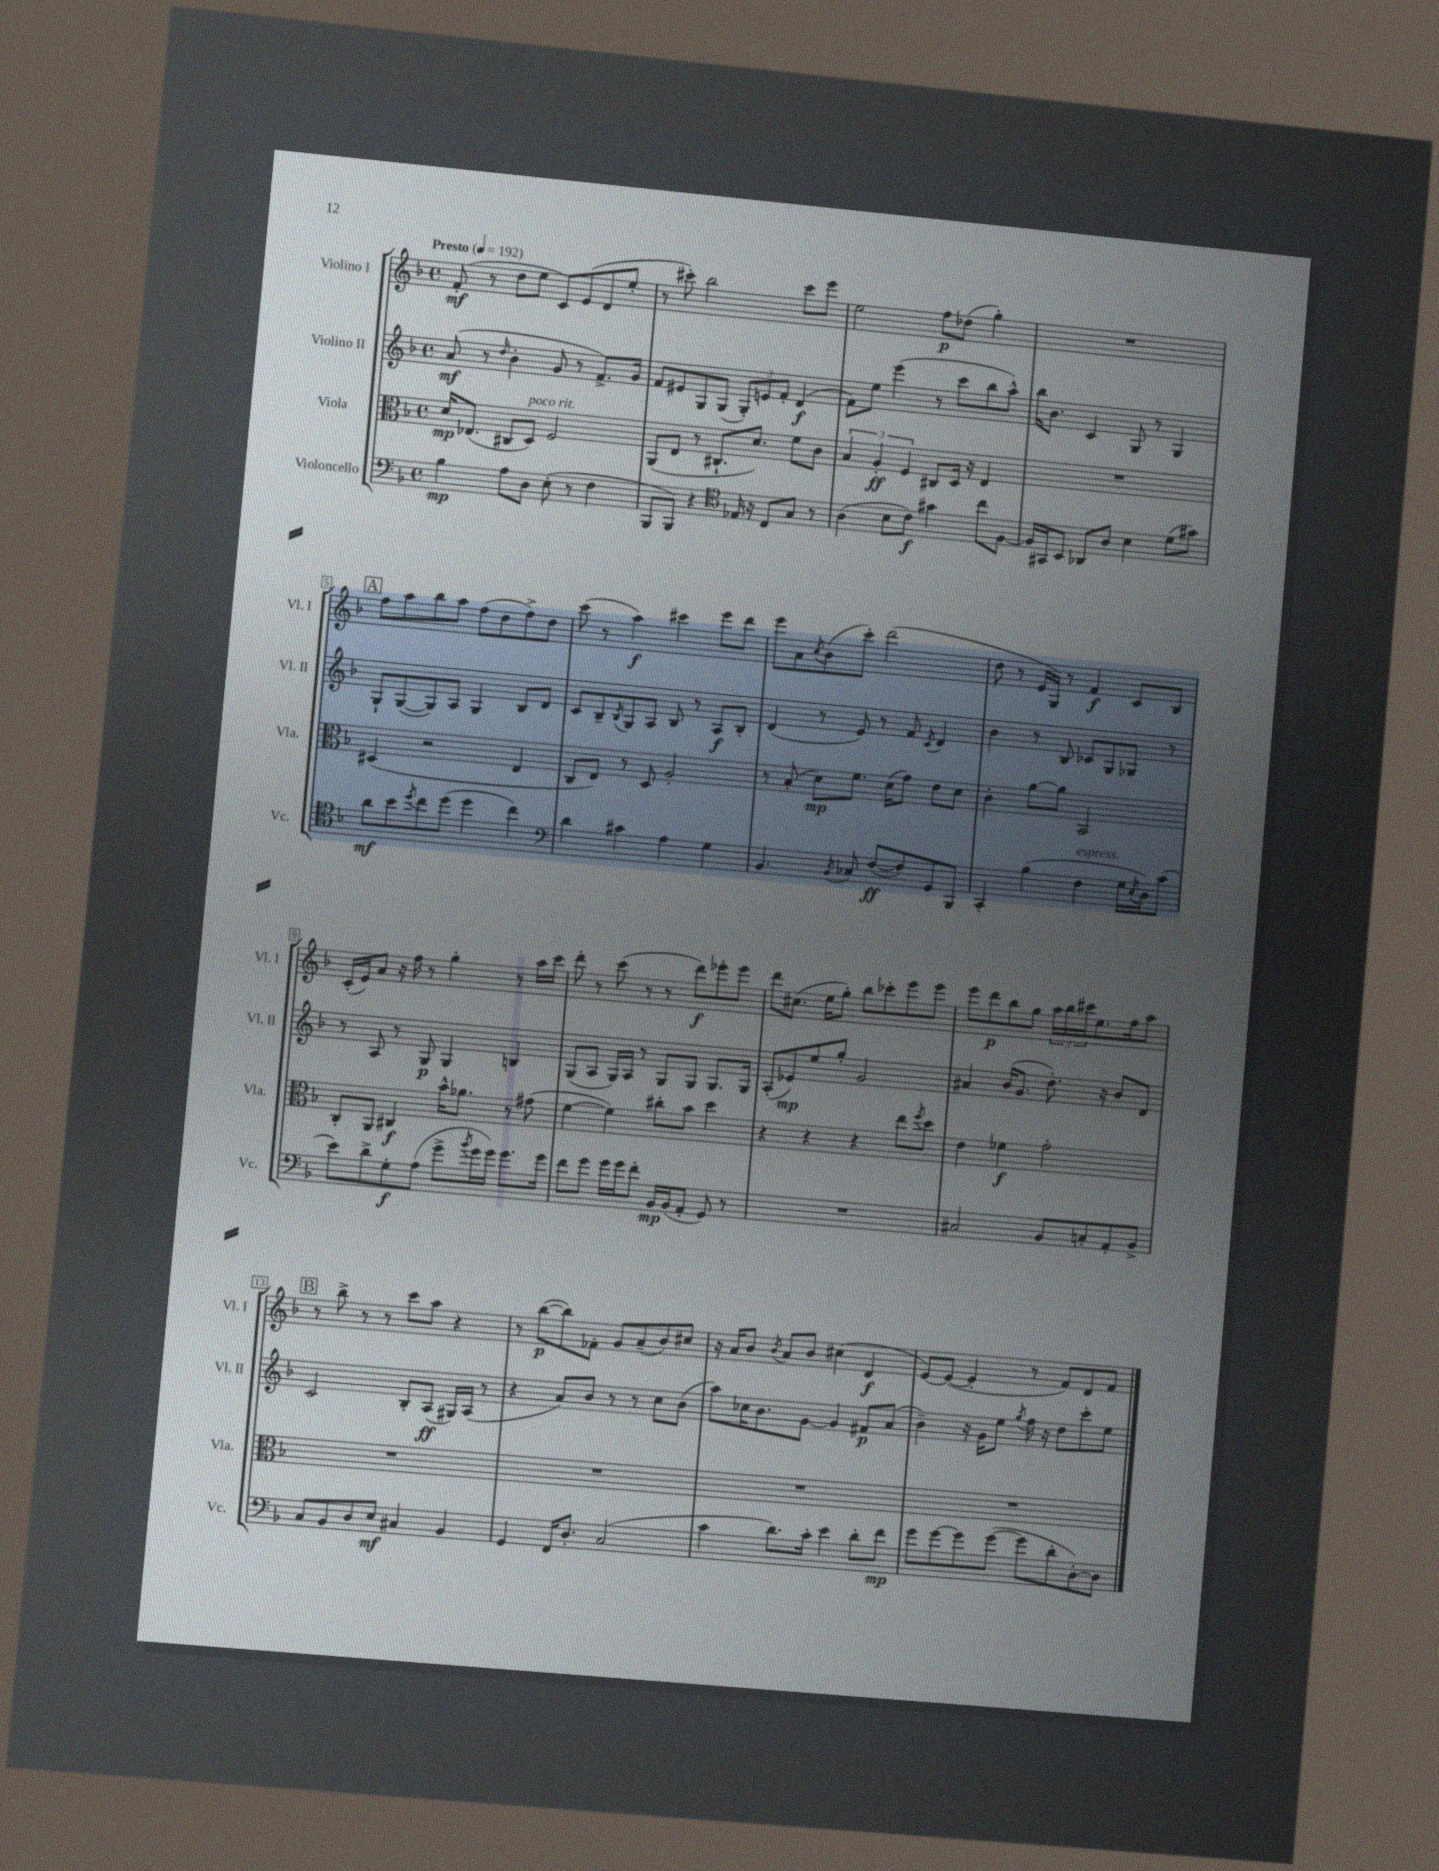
<<
\new StaffGroup <<
\new Staff = "s0" \with { instrumentName = "Violino I" shortInstrumentName = "Vl. I" } {
    \clef treble \key f \major \defaultTimeSignature \time 4/4 \tempo "Presto" 4 = 192
    f'8-.\mf( r8 d''8 e''8 c'8) e'8( d'8 e''8-. |
    r8 cis'''8-.) bes''2 cis'''8 e'''8 |
    e''2 f''8\p des''8( g''4-.) |
    R1 |
    \mark \markup { \box "A" } f''8 a''8 bes''8 a''8 f''8( d''8 f''8->) d''8 |
    c'''8( r8 a''4\f) cis'''4 e'''8 d'''8 |
    e'''8 a'8 \acciaccatura { c''8 } bes'8( c'''8-.) d'''2( |
    d''8 r8 e'16 g16) r8 f'4\f c'8 bes8 |
    c'16-.( e'16) a'8 r16 f''16 r8 g''4-. r8 a''16 c'''16 |
    d'''8-. r8 c'''8( r8 r8 d'''8\f) ees'''8-. ees'''8 |
    d'''8 cis''8.( e''16 g''8-.) bes''8 ces'''8-. e'''8 e'''8 |
    e'''8 d'''8\p bes''8 g''8 \tuplet 3/2 { a''16 bes''16 cis'''16 } e''8. f''16 a''8 |
    \mark \markup { \box "B" } r8 bes''8-> r8 r8 c'''8 a''8 r4 |
    r8 bes''8~\p( bes''8) fes'8-. g'8 a'8--( bes'8) cis''8 |
    r16 a'16 bes'8 \acciaccatura { bes'8 } a'8 bes'8 cis''4( d'4\f |
    e'8~) e'8~( e'4-. r8 f'8) d'8 f'8 \bar "|." |
}
\new Staff = "s1" \with { instrumentName = "Violino II" shortInstrumentName = "Vl. II" } {
    \clef treble \key f \major \defaultTimeSignature \time 4/4
    a'8\mf( r8 \grace { d''16 } bes'4-. g'8 r8 f'8.->) g'16 |
    f'8 eis'8 g8 g8( \tuplet 3/2 { g8-.) e'8 f'8-. } d'4\f( |
    f'8) e''8 e'''4( r8 c'''8 bes''8 a''8-^) |
    bes''16 bes'8. c'4 g8 r8 g4 |
    \mark \markup { \box "A" } g8-! g8~( g8) a8 g4 bes8 d'8 |
    c'8 bes8-- \acciaccatura { bes8 } g8 a8 bes8 r8 a8\f bes8-. |
    d'4( r8 e'8) r8 f'8 \acciaccatura { c'8 } d'4 |
    bes'4 r8 bes8 ces'8 g8 ges8 r8 |
    r8 a8 r8 g8\p g4 b4 |
    g8( a8 g16) a16 r8 g8 g8 g8. g16 |
    a8-.( ees'8\mp) e''8 g''8-. g'2 |
    ais'4 bes'16( g'8. d''8.-.) r16 bes'8 d'8 |
    \mark \markup { \box "B" } c'2 bes8-. a8\ff( gis16) a16( r8 |
    r4 a'8) bes'8 r8 r8 c''8 bes'8( |
    a''8) ces''16 bes'8. g'8~ g'4 fis'8\p a'8( |
    bes'4--) r16 g'16 e''8 \acciaccatura { g''8 } f''16 r16 d''8 c'''8-. e''8 \bar "|." |
}
\new Staff = "s2" \with { instrumentName = "Viola" shortInstrumentName = "Vla." } {
    \clef alto \key f \major \defaultTimeSignature \time 4/4
    d'16\mp ees8.( cis8 d8^\markup { \italic "poco rit." }) f2 |
    a,8( e8 r8 cis8.-! d'8.) f'8 c'8 |
    \tuplet 3/2 { bes4 a4-.\ff f4 } cis8 d16 r16 e4 |
    R1 |
    \mark \markup { \box "A" } dis4( r2 e4 |
    c8 e8) r8 d8 a2-. |
    r8 bes8-.( d'8\mp) f'8. d'16( g'8) e'8 d'8 |
    c'4-. a'8~ a'8 bes,2 |
    c8-. a,8 cis4\f bes'16-^ aes'8. r8 gis'8( |
    f'4~ f'4) cis''8-. bes'8 d''4 |
    r4 r4 r4 e''8 \acciaccatura { f''8 } d''8 |
    e'4 fes'4\f g'2-. |
    \mark \markup { \box "B" } R1 |
    R1 |
    R1 |
    R1 \bar "|." |
}
\new Staff = "s3" \with { instrumentName = "Violoncello" shortInstrumentName = "Vc." } {
    \clef bass \key f \major \defaultTimeSignature \time 4/4
    bes4\mp a8 d8 e8-.( r8 f4 |
    bes,,8 bes,,8) r4 \clef tenor ees16 r16 c8 g8 r8 |
    a4( bes8 c'8\f) gis'4 c''8 f8~ |
    f16 gis,16 bes,8 aes,8 a8 bes4 d'8( gis'8) |
    \mark \markup { \box "A" } a'8\mf bes'8 \acciaccatura { d''8 } c''8 d''8( d''4 c''4) |
    \clef bass d'4 cis'4 a4 g4 |
    bes,4. \acciaccatura { bes,8 } ces8 f8~\ff( f8) g,8 bes,,8 |
    c,4-. bes4( f4^\markup { \italic "espress." } g16 \acciaccatura { e8 } d16) c'8( |
    e'8) d'8-> g8-.\f a8( g'8-> \acciaccatura { bes'8 } g'16 g'16) g'8. g'16 |
    f'8 g'8 g'16 g'16 f'8-. bes,16\mp bes,16( a,8-. g,8) r8 |
    R1 |
    cis2 bes,8 c8-. a,8-. bes,8-> |
    \mark \markup { \box "B" } c8 bes,8 d8 e8\mf cis4 bes,4 |
    g,4 f,16 d8.-. c2( |
    c'4 d'8.) c'16-. e'4 d'8-. f'8\mp |
    g'8 g'8~ g'8 g'8~( g'8 d'8-. d8~-.) d8 \bar "|." |
}
>>
>>
\layout { \context { \Score \override BarNumber.stencil = #(make-stencil-boxer 0.1 0.3 ly:text-interface::print) } }
